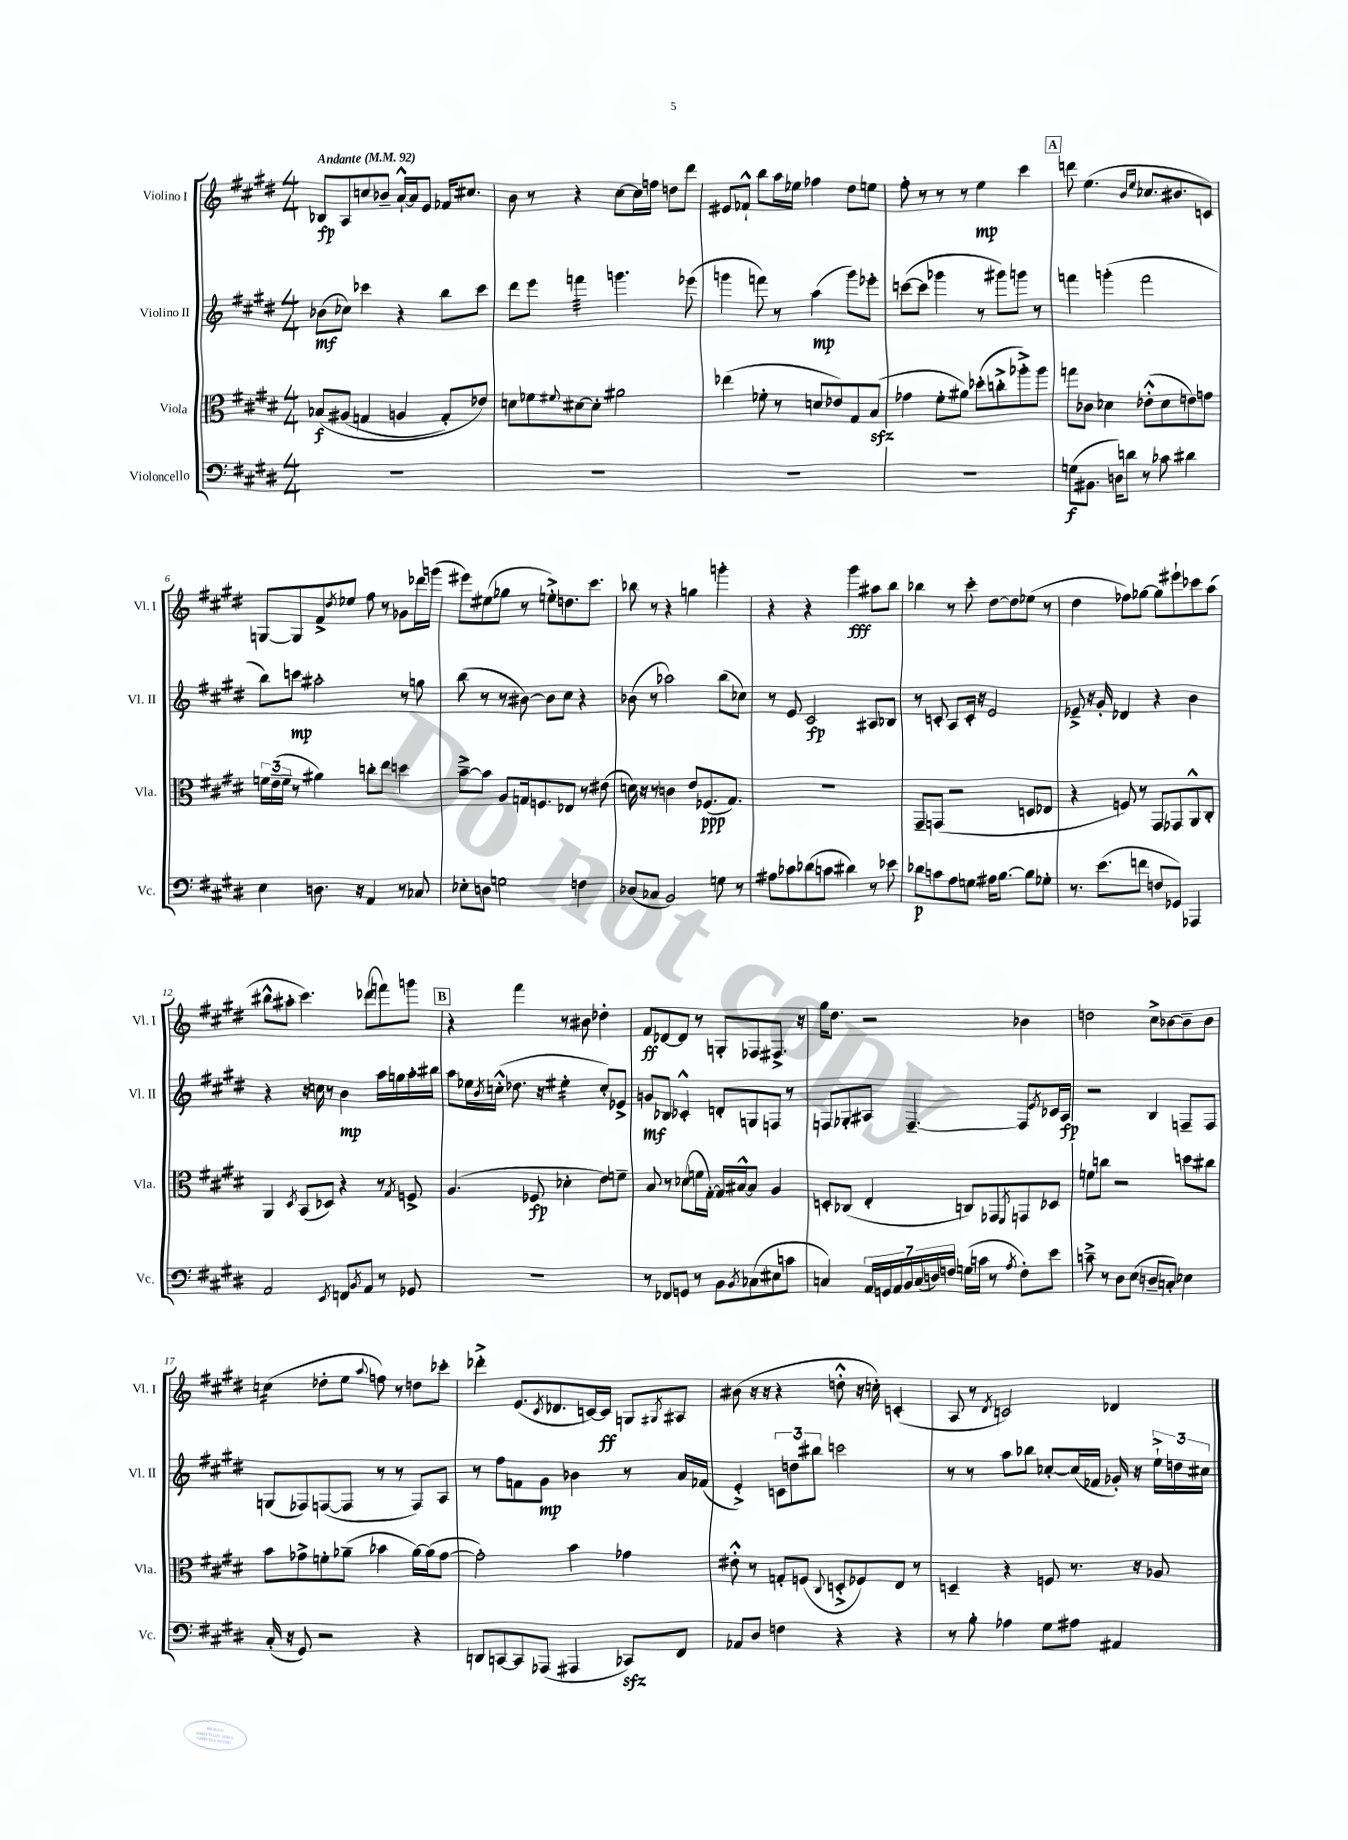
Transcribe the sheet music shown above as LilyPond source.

<<
\new StaffGroup <<
\new Staff = "s0" \with { instrumentName = "Violino I" shortInstrumentName = "Vl. I" } {
    \clef treble \key e \major \numericTimeSignature \time 4/4 \tempo "Andante" 4 = 92
    bes8\fp a8 c''8 bes'8-- a'16~-!-^ a'16 e'8 fes'16 cis''8. |
    b'8 r8 r4 cis''8~ cis''16 f''16 d''8 dis'''8 |
    eis'8 fes'8-!-^ b''8 a''16 ees''16 fes''4 dis''8 e''8 |
    fis''8-. r8 r8 r8 e''4\mp cis'''4 |
    \mark \markup { \box "A" } d'''8 e''4.( \grace { b'16 e''16 } ces''8. bis'8. c'8) |
    g8~ g8 fis'8-> \acciaccatura { dis''8 } ees''8 fis''8 r8 ges'8 des'''16 g'''16( |
    eis'''8) eis''8( ges''8 r8 e''8-.->) d''8. cis'''8. |
    bes''8 r8 r4 g''4 g'''4-. |
    r4 r4 gis'''4\fff ais''8 b''8 |
    bes''4 r8 cis'''8-. dis''8~ dis''8 ees''8( r8 |
    dis''4 fes''8) ges''8~ ges''8 eis'''8-! ces'''8 a''8( |
    bis''8-^ ais''8-. cis'''4.) des'''8( f'''8) g'''8 |
    \mark \markup { \box "B" } r4 fis'''4 r8 bis'8 des''4-. |
    fis'8\ff des'8~ des'8 r8 g8-. fes8 fis8.-> r16 |
    gis''16 dis''8. r2 bes'4 |
    d''2 cis''8-> bes'8~ bes'8-- bes'8 |
    c''4:16( des''8-. e''8 \appoggiatura { a''8 } f''8) r8 d''8 ces'''8-. |
    des'''4-.-> e'8.( \acciaccatura { cis'8 } des'8. c'16~) c'16\ff g8 \acciaccatura { gis8 } ais8 |
    bis'8( r16 r16 r4 d''8-.-^ r16 c''16-.) c'4-.( |
    a8 r8 \acciaccatura { dis'8 } c'2) des'4 \bar "|." |
}
\new Staff = "s1" \with { instrumentName = "Violino II" shortInstrumentName = "Vl. II" } {
    \clef treble \key e \major \numericTimeSignature \time 4/4
    bes'8\mf( ces''8) ces'''4 r4 b''8 ces'''8 |
    dis'''8 e'''8 f'''4:32 g'''4. ees'''8( |
    g'''4 f'''8) r8 a''4\mp( g'''8) ees'''8-. |
    c'''8~( c'''8 ges'''4 r8 gis'''8) g'''8 r8 |
    \mark \markup { \box "A" } f'''4 g'''4-.( f'''2 |
    b''8) c'''8\mp ais''2-. r8 g''8 |
    b''8( r8 r8 bis'8~) bis'8 cis''8 r4 |
    bes'8( r8 aes''2) b''8( ces''8) |
    r8 e'8 cis'2\fp ais8 bes8 |
    r8 c'8-. a8 c'16-. r16 e'2 |
    ees'8---> r16 gis'16-. des'4 r4 b'4 |
    r4 r16 c''16 r8 b'4\mp a''16 g''16 a''16-. bis''16 |
    \mark \markup { \box "B" } a''8 ees''16 \acciaccatura { b'8 } c''16-.-^( des''8. r16 eis''4:16-. c''8-.) ees'8-> |
    g'8\mf bes8 ces'4-.-^ d'8-. g8 f8 r8 |
    f8 ges8-. ais8 f4.~-- f8 \acciaccatura { e'8 } ces'16 ais16\fp |
    r2 b4 f8-- f8 |
    g8( fes8) f8~( f8 r8 r8 f8) a8 |
    r8 fis''8 f'8 gis'8\mp bes'4 r8 a'16 fes'16( |
    e'4-.->) \tuplet 3/2 { c'8 d''8 bis''8 } c'''2 |
    r8 r8 a''8 bes''8 ces''8~-. ces''16( fes'16 ges'16-.) r16 \tuplet 3/2 { e''16-!-> d''16 cis''16 } \bar "|." |
}
\new Staff = "s2" \with { instrumentName = "Viola" shortInstrumentName = "Vla." } {
    \clef alto \key e \major \numericTimeSignature \time 4/4
    bes8\f\( ais8( g4 a4 g8-.) ees'8\) |
    d'8 fes'8 \appoggiatura { fis'8 } dis'8~ dis'8-. ais'2 |
    ees''4( fes'8-. r8 d'8 ees'8) gis8 b8\sfz( |
    ges'4 fis'8-. ais'8) des''8-.( c''8-.-> aes''8-.->) aes''8 |
    \mark \markup { \box "A" } g''8 ces'8 des'4 ees'8-.-^( des'8 e'8) g'8 |
    \tuplet 3/2 { f'16 e'16--( f'16-- } r8 ais'4) c''8-. e''8 d''4 |
    b'8~---> b'8 a8 g16 f8. ees8 r8 eis'8( |
    d'16) r16 r8 c'4 e'8 fes8.\ppp( gis8.) |
    R1 |
    gis,8-- g,8( r2 d8 ees8 |
    r4 f8) r8 gis,8 ges,8 a,8-^ cis8-. |
    a,4 \acciaccatura { dis8 } b,8( des8) r4 r8 \acciaccatura { gis8 } f8-> |
    \mark \markup { \box "B" } a4.( fes8\fp des'4-. e'8) f'8-- |
    b8 r8 des'8( f'16 gis16~-.) gis16 bis16~-^ bis8 a4 |
    d8-. ces8( e4-. c8) ges,8 \acciaccatura { fis,8 } g,8 des8 |
    f'8 c''8 r2 d''8 cis''8 |
    b'8 ges'8-> f'8-. aes'8--( bes'4 aes'16~) aes'16( ges'8~ |
    ges'2-.) b'4 ges'4 |
    eis'8-.-^ r8 g8-. f8( \appoggiatura { cis8 } d8-.-> fes8) e8 r8 |
    d4-- r4 f8 r8. r16 aes8 \bar "|." |
}
\new Staff = "s3" \with { instrumentName = "Violoncello" shortInstrumentName = "Vc." } {
    \clef bass \key e \major \numericTimeSignature \time 4/4
    R1 |
    R1 |
    R1 |
    R1 |
    \mark \markup { \box "A" } g8\f( bis,8. d16) d'8 r8 ces'8 dis'4 |
    e4 d8. r16 a,4 r8 ces8 |
    ees8-. d8 g2 f4 |
    des8( ces8 b,2) g8 r8 |
    ais8 ces'8 des'8( c'8 dis'4) r8 ees'8 |
    des'8\p c'8 a8 g8 ais16 b8.~ b8 ges8-. |
    r8. e'8.( f'8 f8 ges,8) aes,,4 |
    a,2 \acciaccatura { e,8 } f,8 \acciaccatura { b,8 } a,8 r8 ges,8 |
    \mark \markup { \box "B" } R1 |
    r8 fes,8 g,8 r8 b,8 \acciaccatura { b,8 } ces8( eis8 c'8 |
    c4) \tuplet 7/4 { a,16 g,16 a,16 b,16 c16( d16) f16 } g16( c'16 r8 \acciaccatura { a8 } f8-.) e'8 |
    c'8---> r8 dis8 e8( d8-- c8-.) ees4 |
    cis16-.( r16 gis,8) r2 r4 |
    d,8 c,8~ c,8 aes,,8( ais,,4 ces,8\sfz) fis,8 |
    aes,8 dis8 f4 r4 r4 |
    r8 b8-. aes4 gis8 ais8 ais,4 \bar "|." |
}
>>
>>
